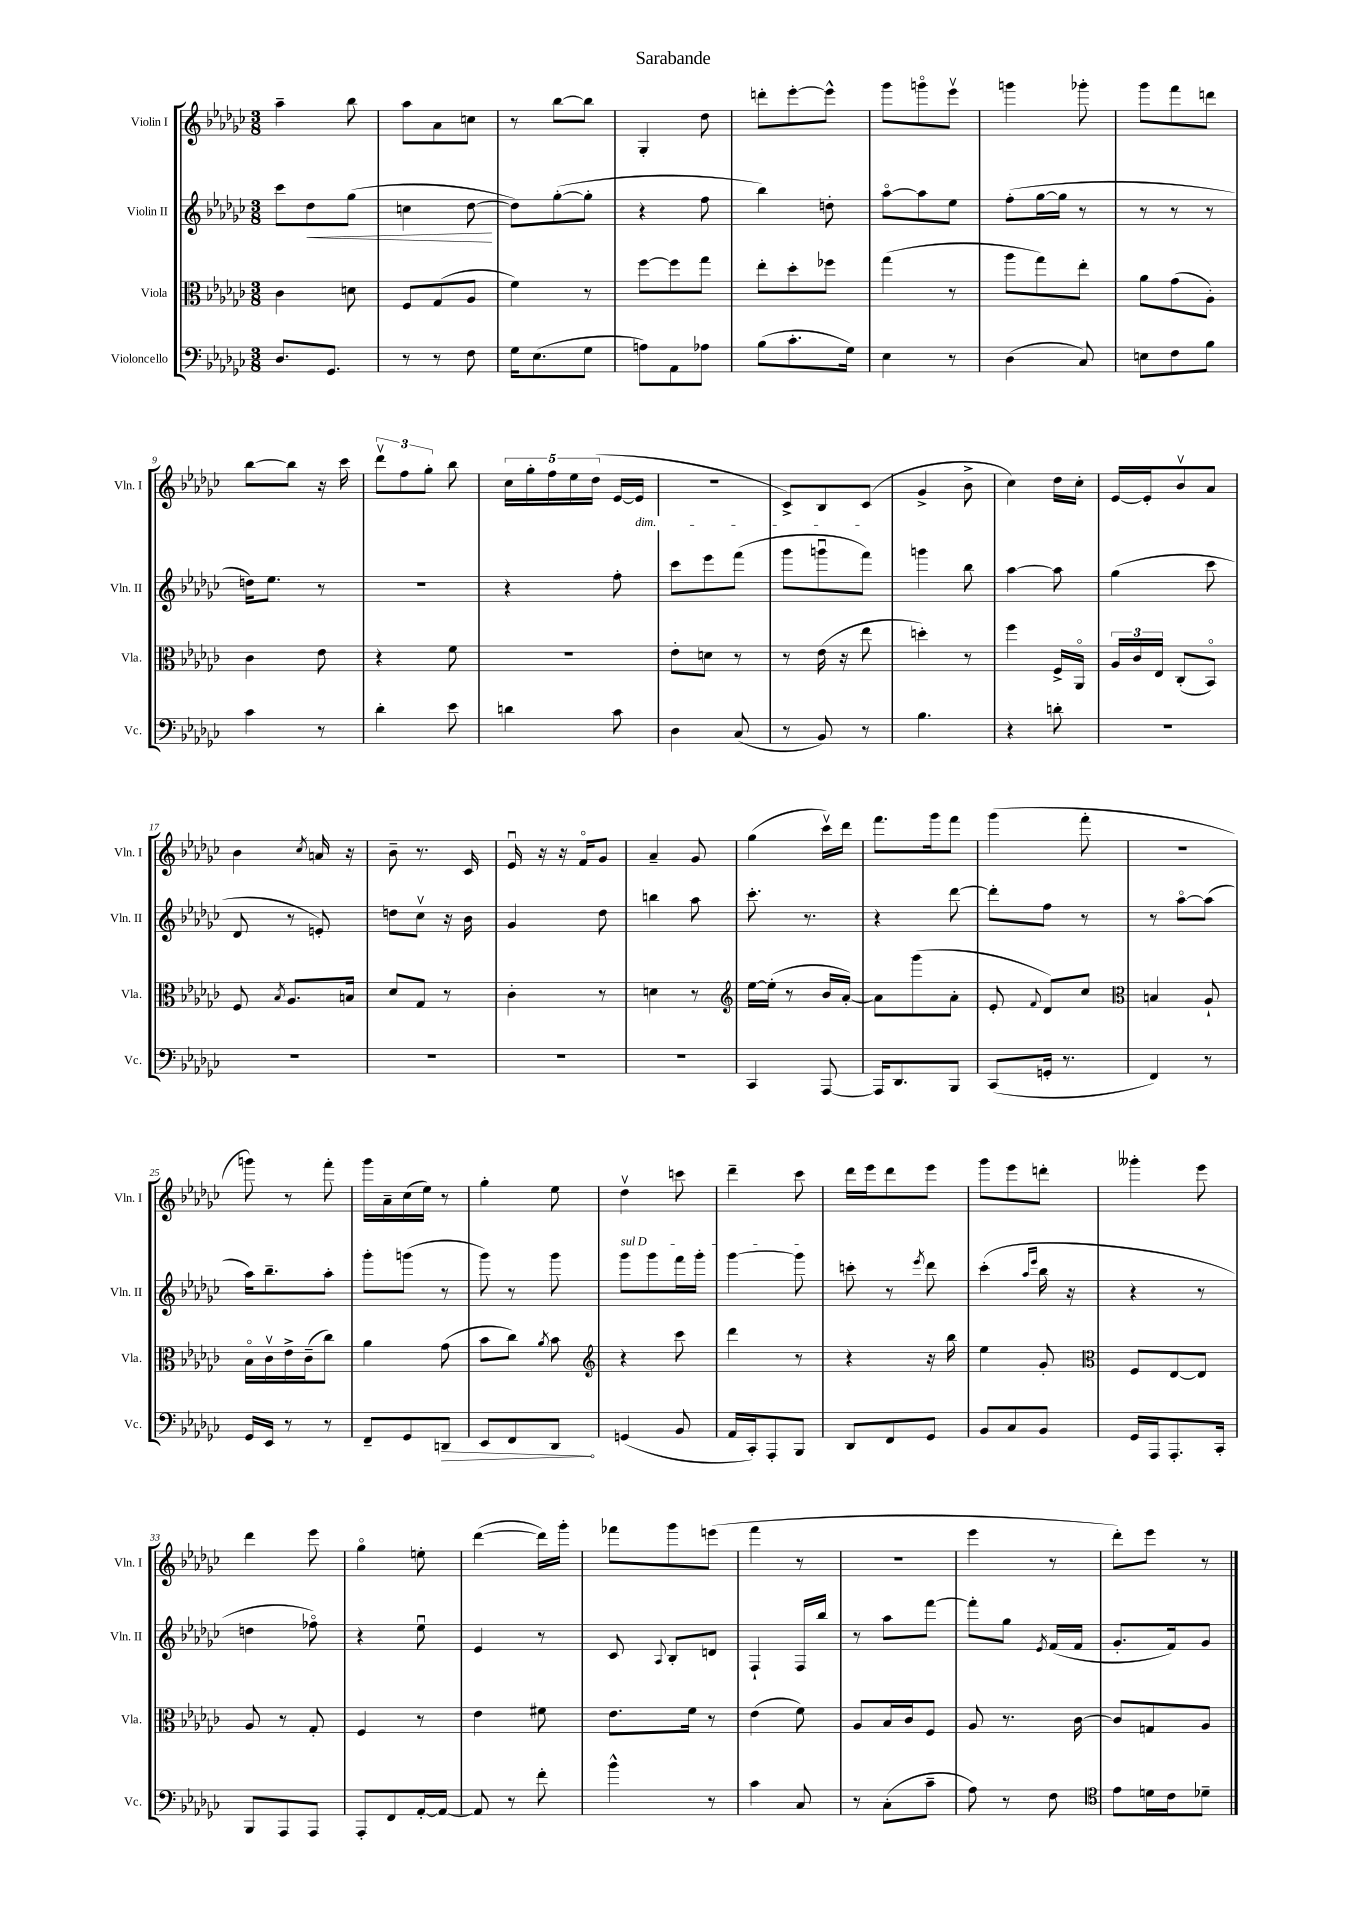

**kern	**dynam	**kern	**kern	**dynam	**kern
*part4	*part4	*part3	*part2	*part2	*part1
*staff4	*staff4	*staff3	*staff2	*staff2	*staff1
*I"Violoncello	*	*I"Viola	*I"Violin II	*	*I"Violin I
*I'Vc.	*	*I'Vla.	*I'Vln. II	*	*I'Vln. I
*clefF4	*	*clefC3	*clefG2	*	*clefG2
*k[b-e-a-d-g-c-]	*	*k[b-e-a-d-g-c-]	*k[b-e-a-d-g-c-]	*	*k[b-e-a-d-g-c-]
*M3/8	*	*M3/8	*M3/8	*	*M3/8
=1	=1	=1	=1	=1	=1
8.D-/L	.	4c-\	8ccc-\L	.	4aa-~\
!	!	!	!	!LO:HP:b	!
.	.	.	8dd-\	<	.
8.GG-/J	.	.	.	.	.
.	.	8dn\	(8gg-\J	.	8bb-\
=2	=2	=2	=2	=2	=2
8r	.	8F/L	4ccn\	.	8aa-\L
8r	.	(8G-/	.	.	8a-\
8F\	.	8A-/J	[8dd-\	.	8ccn\J
.	.	.	.	[	.
=3	=3	=3	=3	=3	=3
16G-\KL	.	4f\)	8dd-\L])	.	8r
(8.E-\	.	.	.	.	.
.	.	.	([8gg-'\	.	[8bb-\L
8G-\J	.	8r	8gg-'\J]	.	8bb-\J]
=4	=4	=4	=4	=4	=4
8An\L)	.	[8ff\L	4r	.	4G-'/
8AA-\	.	8ff\]	.	.	.
8A-X\J	.	8gg-\J	8ff\	.	8dd-\
=5	=5	=5	=5	=5	=5
(8B-\L	.	8ee-'\L	4bb-\)	.	8dddn'\L
8.c-'\	.	8dd-'\	.	.	[8eee-'\
.	.	8ff-X\J	8ddn'\	.	8eee-^^\J]
16G-\Jk)	.	.	.	.	.
=6	=6	=6	=6	=6	=6
4E-\	.	(4gg-\	[8aa-\L	.	8ggg-\L
.	.	.	8aa-\]	.	8gggn\
8r	.	8r	8ee-\J	.	8eee-v\J
=7	=7	=7	=7	=7	=7
(4D-\	.	8aa-\L	(8ff'\L	.	4gggn\
.	.	8gg-\)	[16gg-\L	.	.
.	.	.	16gg-\JJ]	.	.
8C-/)	.	8ee-'\J	8r	.	8ggg-X'\
=8	=8	=8	=8	=8	=8
8En\L	.	8a-\L	8r	.	8ggg-\L
8F\	.	(8g-\	8r	.	8fff\
8B-\J	.	8A-'\J)	8r	.	8dddn\J
!!LO:LB:g=z
=9	=9	=9	=9	=9	=9
4c-\	.	4c-\	16ddn\KL)	.	[8bb-\L
.	.	.	8.ee-\J	.	.
.	.	.	.	.	8bb-\J]
8r	.	8e-\	8r	.	16r
.	.	.	.	.	16ccc-\
=10	=10	=10	=10	=10	=10
4d-'\	.	4r	4.r	.	12ddd-v\L
.	.	.	.	.	12ff\
.	.	.	.	.	12gg-'\J
8e-\	.	8f\	.	.	8bb-\
=11	=11	=11	=11	=11	=11
4dn\	.	4.r	4r	.	20cc-\LL
.	.	.	.	.	20gg-'\
.	.	.	.	.	20ff\
.	.	.	.	.	20ee-\
.	.	.	.	.	(20dd-\JJ
8c-\	.	.	8ff'\	.	[16e-/LL
!	!	!	!	!	!LO:TX:b:i:t=dim.
.	.	.	.	.	16e-/JJ]
=12	=12	=12	=12	=12	=12
4D-\	.	8e-'\L	8ccc-\L	.	4.r
.	.	8dn\J	8eee-\	.	.
(8C-/	.	8r	(8fff\J	.	.
=13	=13	=13	=13	=13	=13
8r	.	8r	8ggg-\L	.	8c-^/L)
8BB-/)	.	(16e-\	8gggnu\	.	8B-/
.	.	16r	.	.	.
8r	.	8ee-\	8fff\J)	.	(8c-/J
=14	=14	=14	=14	=14	=14
4.B-\	.	4ddn'\)	4gggn\	.	4g-^/
.	.	8r	8bb-\	.	8b-^\
=15	=15	=15	=15	=15	=15
4r	.	4ff\	[4aa-\	.	4cc-\)
8dn'\	.	16F^/LL	8aa-\]	.	16dd-\LL
.	.	16AA-/JJ	.	.	16cc-'\JJ
=16	=16	=16	=16	=16	=16
4.r	.	24A-/LL	(4gg-\	.	[16e-/LL
.	.	24c-/	.	.	.
.	.	.	.	.	16e-'/J]
.	.	24E-/JJ	.	.	.
.	.	(8C-'/L	.	.	8b-v/
.	.	8BB-/J)	8ccc-\	.	8a-/J
!!LO:LB:g=z
=17	=17	=17	=17	=17	=17
4.r	.	8F/	8d-/	.	4b-\
.	.	8qB-/	.	.	.
.	.	8.A-/L	8r	.	.
.	.	.	.	.	8qcc-/
.	.	.	8en'/)	.	16an/
.	.	16Bn/Jk	.	.	16r
=18	=18	=18	=18	=18	=18
4.r	.	8d-/L	8ddn\L	.	8b-~\
.	.	8G-/J	8cc-v\J	.	8.r
.	.	8r	16r	.	.
.	.	.	16b-\	.	16c-/
=19	=19	=19	=19	=19	=19
4.r	.	4c-'\	4g-/	.	16e-u/
.	.	.	.	.	16r
.	.	.	.	.	16r
.	.	.	.	.	16f/KL
.	.	8r	8dd-\	.	8g-/J
=20	=20	=20	=20	=20	=20
4.r	.	4dn\	4bbn\	.	4a-~/
.	.	8r	8aa-\	.	8g-/
=21	=21	=21	=21	=21	=21
*	*	*clefG2	*	*	*
4CC-/	.	[16ee-\LL	8.ccc-'\	.	(4gg-\
.	.	(16ee-'\JJ]	.	.	.
.	.	8r	.	.	.
.	.	.	8.r	.	.
[8AAA-/	.	16b-/LL	.	.	16ccc-v\LL)
.	.	[16a-'/JJ)	.	.	16ddd-\JJ
=22	=22	=22	=22	=22	=22
16AAA-/KL]	.	8a-\L]	4r	.	8.fff\L
8.DD-/	.	.	.	.	.
.	.	(8ggg-\	.	.	.
.	.	.	.	.	16ggg-\k
8BBB-/J	.	8a-'\J	[8ddd-\	.	8fff\J
=23	=23	=23	=23	=23	=23
(8CC-/L	.	8e-'/	8ddd-'\L]	.	(4ggg-\
.	.	8qqf/	.	.	.
16GGn'/Jk	.	8d-/L)	8ff\J	.	.
8.r	.	.	.	.	.
.	.	8cc-/J	8r	.	8fff'\
=24	=24	=24	=24	=24	=24
*	*	*clefC3	*	*	*
4FF/)	.	4Bn/	8r	.	4.r
.	.	.	[8aa-\L	.	.
8r	.	8A-`/	(8aa-\J]	.	.
!!LO:LB:g=z
=25	=25	=25	=25	=25	=25
16GG-/LL	.	16B-\LL	16aa-\KL)	.	8gggn\)
16EE-/JJ	.	16c-v\	8.bb-~\	.	.
8r	.	16e-^\	.	.	8r
.	.	(16c-~\J	.	.	.
8r	.	8cc-\J)	8aa-'\J	.	8fff'\
=26	=26	=26	=26	=26	=26
8FF~/L	.	4a-\	8ggg-'\L	.	16ggg-\LL
.	.	.	.	.	16a-~\
8GG-/	.	.	(8gggn\J	.	(16cc-\
.	.	.	.	.	16ee-\JJ)
!	!LO:HP:b	!	!	!	!
8DDn/J	>	(8g-\	8r	.	8r
=27	=27	=27	=27	=27	=27
8EE-/L	.	8b-\L	8ggg-\)	.	4gg-'\
8FF/	.	8cc-\J)	8r	.	.
.	.	8qa-/	.	.	.
8DD-/J	.	8b-\	8ggg-\	.	8ee-\
.	]	.	.	.	.
=28	=28	=28	=28	=28	=28
*	*	*clefG2	*	*	*
!	!	!	!LO:TX:a:i:t=sul D	!	!
(4GGn/	.	4r	8ggg-\L	.	4dd-v\
.	.	.	8ggg-\	.	.
8BB-/	.	8ccc-\	16fff\L	.	8cccn\
.	.	.	16ggg-'\JJ	.	.
=29	=29	=29	=29	=29	=29
16AA-/LL	.	4ddd-\	[4ggg-\	.	4ddd-~\
16CC-'/J)	.	.	.	.	.
8AAA-'/	.	.	.	.	.
8BBB-/J	.	8r	8ggg-\]	.	8ccc-\
=30	=30	=30	=30	=30	=30
8DD-/L	.	4r	8cccn'\	.	16ddd-\LL
.	.	.	.	.	16eee-\J
8FF/	.	.	8r	.	8ddd-\
.	.	.	8qeee-/	.	.
8GG-/J	.	16r	8ddd-\	.	8eee-\J
.	.	16bb-\	.	.	.
=31	=31	=31	=31	=31	=31
8BB-/L	.	4ee-\	(4ccc-'\	.	8ggg-\L
8C-/	.	.	.	.	8eee-\
.	.	.	16qqaa-/LL	.	.
.	.	.	16qqeee-/JJ	.	.
8BB-/J	.	8g-'/	16bb-\	.	8dddn'\J
.	.	.	16r	.	.
=32	=32	=32	=32	=32	=32
*	*	*clefC3	*	*	*
16GG-/LL	.	8F/L	4r	.	4ggg--X'\
16AAA-/J	.	.	.	.	.
8.AAA-'/	.	[8E-/	.	.	.
.	.	8E-/J]	8r	.	8eee-\
16CC-'/Jk	.	.	.	.	.
!!LO:LB:g=z
=33	=33	=33	=33	=33	=33
8BBB-/L	.	8A-/	4ddn\	.	4ddd-\
8AAA-/	.	8r	.	.	.
8AAA-/J	.	8G-'/	8ff-X\)	.	8eee-\
=34	=34	=34	=34	=34	=34
8AAA-'/L	.	4F/	4r	.	4gg-\
8FF/	.	.	.	.	.
[16AA-'/L	.	8r	8ee-u\	.	8een'\
16AA-/JJ_	.	.	.	.	.
=35	=35	=35	=35	=35	=35
8AA-/]	.	4e-\	4e-/	.	([4ddd-\
8r	.	.	.	.	.
8f'\	.	8f#X\	8r	.	16ddd-\LL])
.	.	.	.	.	16ggg-'\JJ
=36	=36	=36	=36	=36	=36
4b-^^\	.	8.e-\L	8c-/	.	8fff-X\L
.	.	.	8qqA-/	.	.
.	.	.	8B-'/L	.	8ggg-\
.	.	16f\Jk	.	.	.
8r	.	8r	8dn/J	.	(8eeen\J
=37	=37	=37	=37	=37	=37
4c-\	.	(4e-\	4F`/	.	4fff\
8C-/	.	8f\)	16F/LL	.	8r
.	.	.	16bb-/JJ	.	.
=38	=38	=38	=38	=38	=38
8r	.	8A-/L	8r	.	4.r
(8C-'\L	.	16B-/L	8aa-\L	.	.
.	.	16c-/J	.	.	.
8c-~\J	.	8F/J	[8fff\J	.	.
=39	=39	=39	=39	=39	=39
8A-\)	.	8A-/	8fff'\L]	.	4eee-\
8r	.	8.r	8gg-\J	.	.
.	.	.	8qe-/	.	.
8F\	.	.	(16f/LL	.	8r
.	.	[16c-\	16f/JJ	.	.
=40	=40	=40	=40	=40	=40
*clefC4	*	*	*	*	*
8e-\L	.	8c-/L]	8.g-'/L	.	8ddd-'\L)
16dn\L	.	8Gn/	.	.	8eee-\J
16c-\J	.	.	16f/k)	.	.
8d-X~\J	.	8A-/J	8g-/J	.	8r
==	==	==	==	==	==
*-	*-	*-	*-	*-	*-
